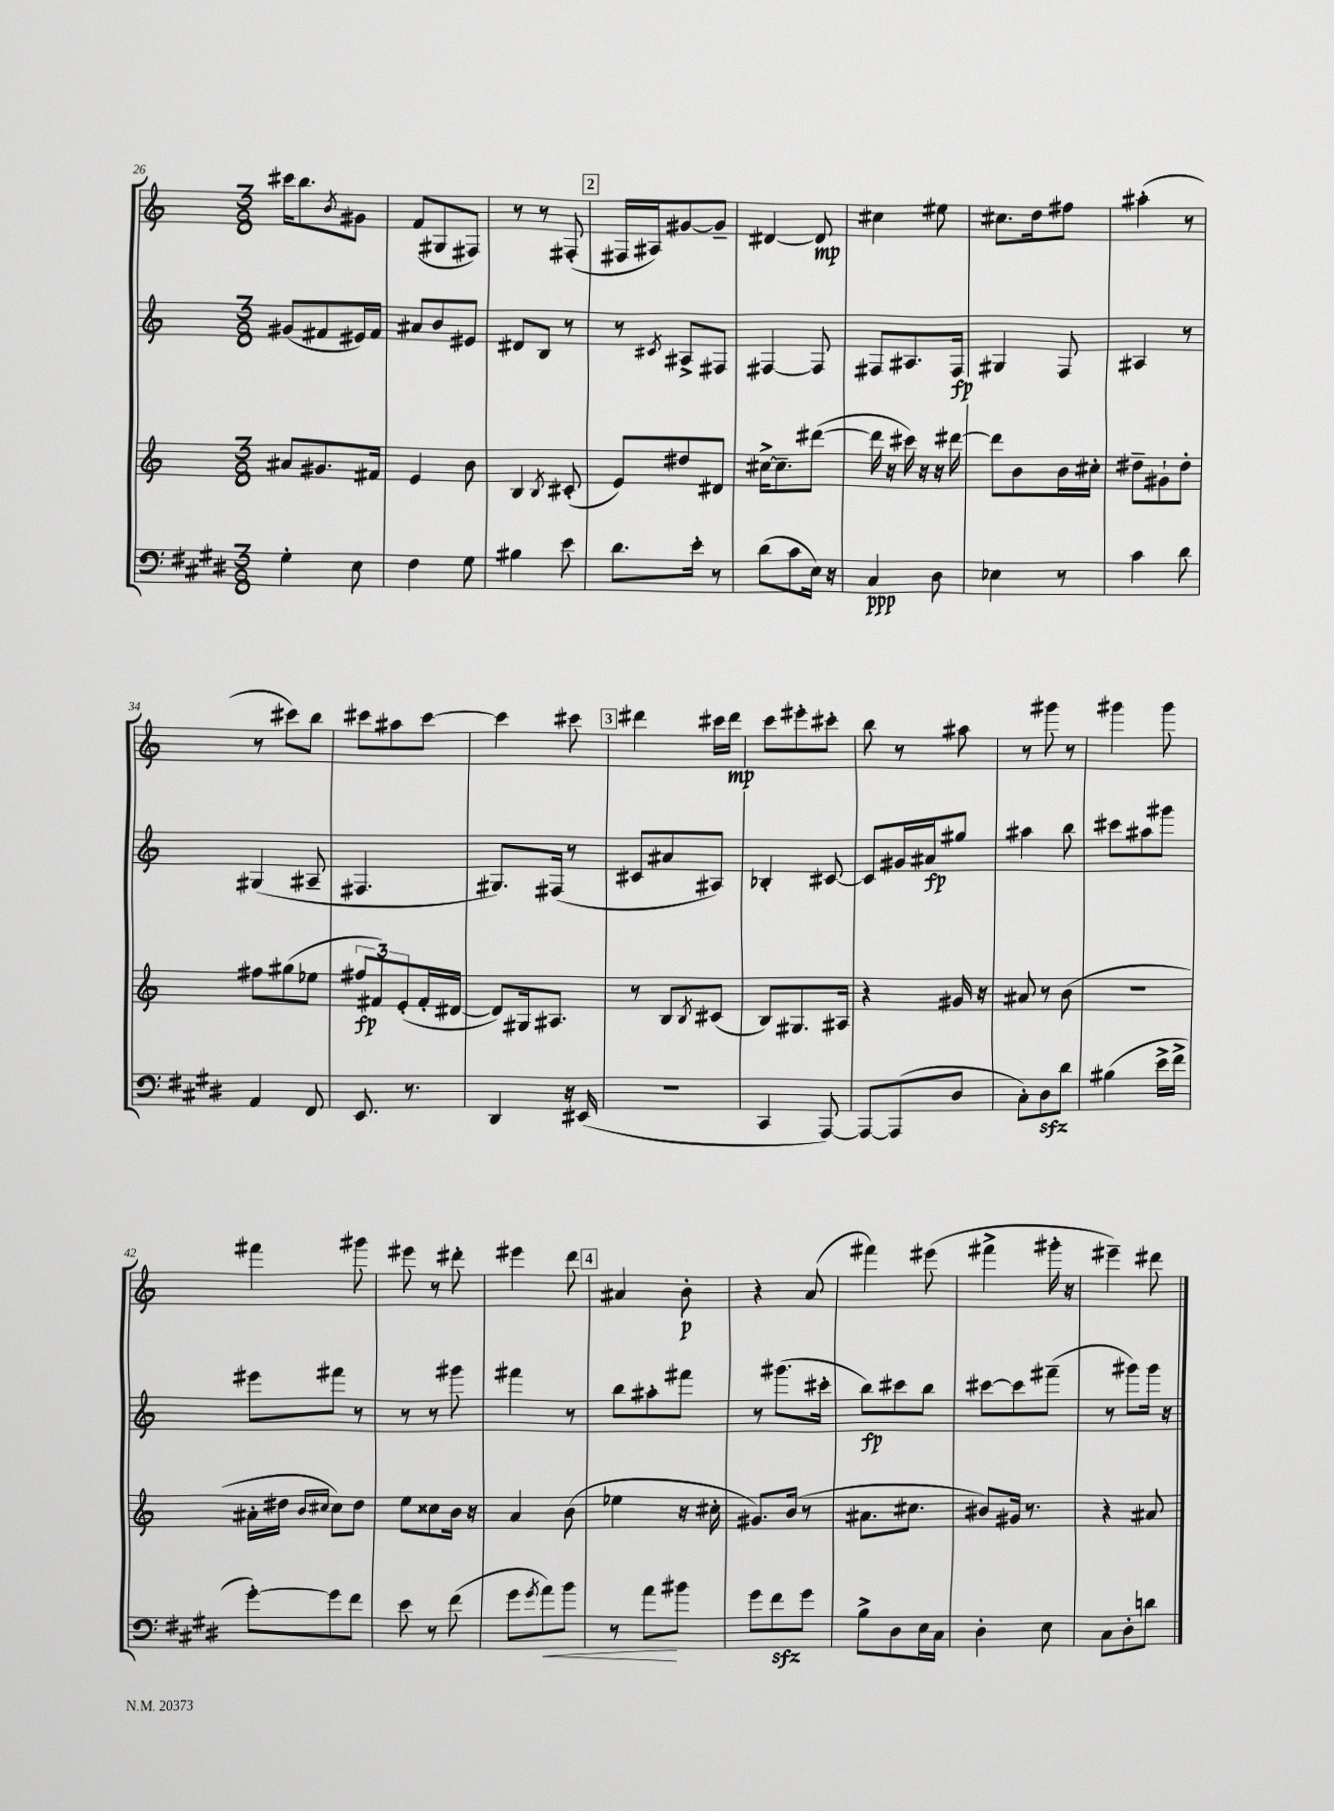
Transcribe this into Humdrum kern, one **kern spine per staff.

**kern	**kern	**kern	**kern
*staff4	*staff3	*staff2	*staff1
*clefF4	*clefG2	*clefG2	*clefG2
*k[f#c#g#d#]	*k[]	*k[]	*k[]
*M3/8	*M3/8	*M3/8	*M3/8
4G#'\	8a#/L	(8g#/L	16ccc#\LK
.	.	.	8.bb\
.	8.g#/	8f#/	.
.	.	.	8qb/
8E\	.	16e#/L)	8g#\J
.	16f#/Jk	16f#/JJ	.
=	=	=	=
4F#\	4e/	8a#/L	(8f/L
.	.	8b/	8G#/
8G#\	8b\	8e#/J	8F#/J)
=	=	=	=
4B#\	4B/	8d#/L	8r
.	.	8B/J	8r
.	8qB/	.	.
8e\	(8c#'/	8r	(8F#'/
=	=	=	=
8.d#\L	8e/L)	8r	16F#/LL
.	.	.	16A#/J)
.	.	8qc#/	.
.	8dd#/	8A#^/L	[8g#/
16e'\Jk	.	.	.
8r	8d#/J	8F#/J	8g#~/]J
=	=	=	=
(8d#\L	[16cc#^\LK	[4F#/	[4d#/
.	8.cc#~\]	.	.
8c#\	.	.	.
16E\Jk)	([8ddd#\J	8F#/]	8d#/]
16r	.	.	.
=	=	=	=
4C#/	16ddd#\]	8F#/L	4cc#\
.	16r	.	.
.	16ccc#\)	8.A#/	.
.	16r	.	.
8D#\	16r	.	8ee#\
.	[16ddd#\	16F#/Jk	.
=	=	=	=
4E-\	8ddd#\]L	4G#/	8.cc#\L
.	8b\	.	.
.	.	.	16dd\k
8r	16b\L	8F/	8ff#\J
.	16cc#'\JJ	.	.
=	=	=	=
4c#\	8dd#~\L	4A#/	(4aa#'\
.	8g#`\	.	.
8d#\	8dd#'\J	8r	8r
=	=	=	=
4AA/	8ff#\L	(4G#/	8r
.	(8gg#\	.	8ccc#\L)
8FF#/	8ee-\J	8A#~/	8bb\J
=	=	=	=
8.EE/	12ff#/L	4.F#/	8ccc#\L
.	12f#/)	.	.
.	.	.	8aa#\
.	(12e'/	.	.
8.r	.	.	.
.	16f#'/L	.	[8ccc#\J
.	[16d#/JJ	.	.
=	=	=	=
4DD#/	8d#/]L)	8.G#/L)	4ccc#\]
.	16G#/k	.	.
.	8.A#/J	(16F#/Jk	.
16r	.	8r	8ccc#\
(16EE#/	.	.	.
=	=	=	=
4.r	8r	8c#/L	4ddd#\
.	8B/L	8a#/	.
.	8qB/	.	.
.	(8c#/J	8A#/J)	16ccc#\LL
.	.	.	16ddd#\JJ
=	=	=	=
4CC#/	8B/L)	4B-'/	8ccc\L
.	8.G#/	.	8eee#'\
[8AAA/)	.	[8c#/	8ccc#'\J
.	16A#/Jk	.	.
=	=	=	=
8AAA/_L	4r	8c#/]L	8bb\
(8AAA/]	.	16g#/L	8r
.	.	16a#/J	.
8D#/J	16g#/	8gg#/J	8aa#\
.	16r	.	.
=	=	=	=
8C#'\L)	8a#/	4aa#\	8r
8D#\	8r	.	8ggg#\
8d#\J	(8b\	8bb\	8r
=	=	=	=
(4B#\	4.r	8ccc#\L	4ggg#\
.	.	8aa#\	.
16e^\LL	.	8ggg#\J	8ggg#\
16f#^\JJ	.	.	.
=	=	=	=
[8g#'\L)	16a#'\LL	8eee#\L	4fff#\
.	16dd#\JJ	.	.
.	16qqb/LL	.	.
.	16qqcc#/JJ	.	.
8g#\]	8cc#\L)	8fff#\J	.
8f#\J	8dd#\J	8r	8ggg#\
=	=	=	=
8e\	8ee\L	8r	8eee#\
8r	8cc##\	8r	8r
(8f#\	16b\Jk	8ggg#\	8ddd#'\
.	16r	.	.
=	=	=	=
8g#\L	4a/	4fff#\	4eee#\
8qg#/	.	.	.
8a\)	.	.	.
8b\J	(8b\	8r	8ddd\
=	=	=	=
8r	4ee-\	8bb\L	4a#/
8a\L	.	8aa#'\	.
8b#\J	16r	8fff#\J	8b'\
.	16cc#'\	.	.
=	=	=	=
8g#\L	8.g#/L)	8r	4r
8f#\	.	(8.ggg#\L	.
.	(16b/Jk	.	.
8g#\J	8r	.	(8a/
.	.	16ccc#'\Jk	.
=	=	=	=
8B^\L	8.a#\L	8bb\L)	4fff#\)
8D#\	.	8ccc#\	.
.	8.cc#\J	.	.
16E\L	.	8bb\J	(8eee#\
16C#\JJ	.	.	.
=	=	=	=
4D#'\	8b#/L)	[8ccc#\L	4fff#^\
.	16g#/Jk	8ccc#\]	.
.	8.r	.	.
8E\	.	(8fff#~\J	16ggg#'\
.	.	.	16r
=	=	=	=
8C#\L	4r	8r	4eee#~\)
8D#'\	.	8ggg#\L)	.
8d\J	8a#/	16ggg#\Jk	8ddd#\
.	.	16r	.
==	==	==	==
*-	*-	*-	*-
